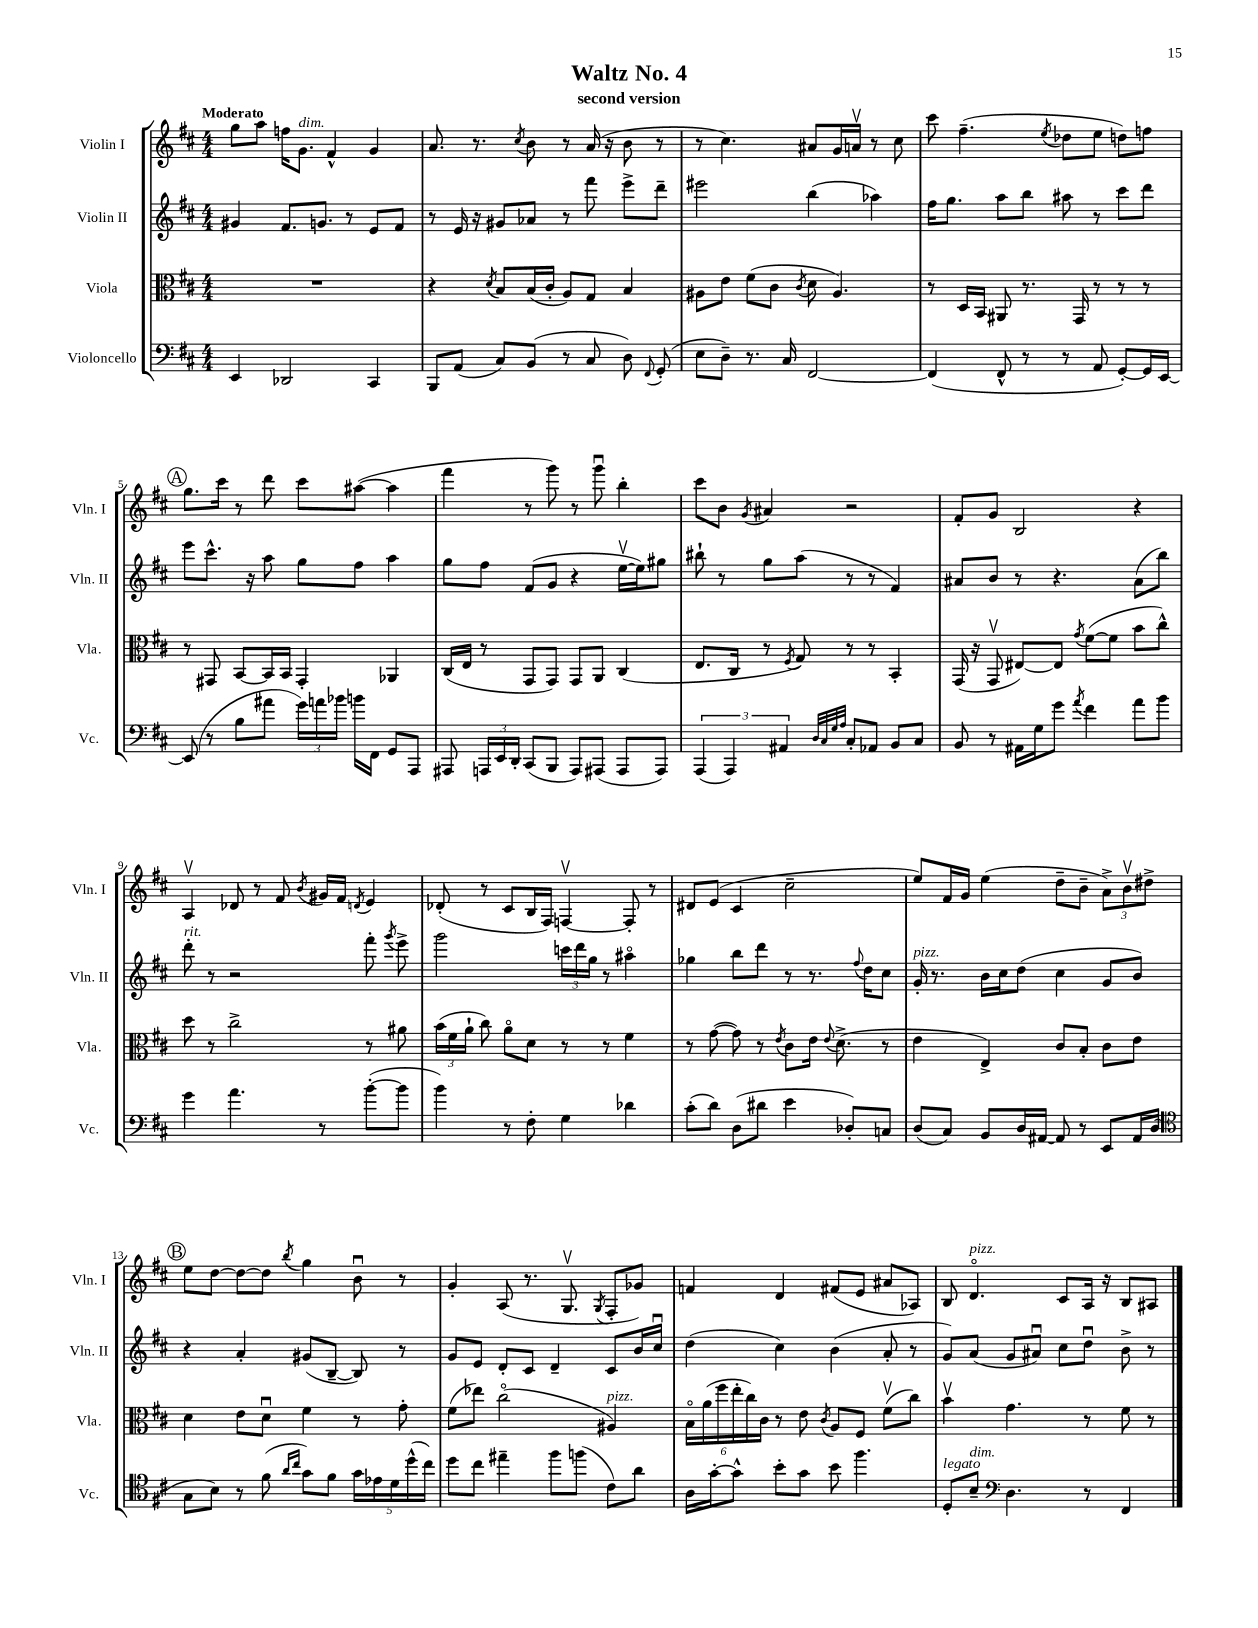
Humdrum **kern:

**kern	**kern	**kern	**kern
*part4	*part3	*part2	*part1
*staff4	*staff3	*staff2	*staff1
*I"Violoncello	*I"Viola	*I"Violin II	*I"Violin I
*I'Vc.	*I'Vla.	*I'Vln. II	*I'Vln. I
*clefF4	*clefC3	*clefG2	*clefG2
*k[f#c#]	*k[f#c#]	*k[f#c#]	*k[f#c#]
*M4/4	*M4/4	*M4/4	*M4/4
=1	=1	=1	=1
!	!	!	!LO:TX:a:B:t=Moderato
4EE/	1r	4g#X/	8gg\L
.	.	.	8aa\J
2DD-X/	.	8.f#/L	16ffn\KL
!	!	!	!LO:TX:a:i:t=dim.
.	.	.	8.g\J
.	.	8.gn/J	.
.	.	.	4f#^^/
.	.	8r	.
4CC#/	.	8e/L	4g/
.	.	8f#/J	.
=2	=2	=2	=2
8BBB/L	4r	8r	8.a/
(8AA/J	.	16e/	.
.	.	16r	8.r
.	8qd/	.	.
8C#/L)	8B/L	8g#X/L	.
.	.	.	8qcc#/
(8BB/J	(16B/L	8a-X/J	8b\
.	16c#'/JJ	.	.
8r	8A/L)	8r	8r
8C#/	8G/J	8fff#\	(16a/
.	.	.	16r
8D\)	4B/	8eee^\L	8b\
8qqFF#/	.	.	.
(8GG'/	.	8ddd~\J	8r
=3	=3	=3	=3
8E\L	8A#X\L	2eee#X\	8r
8D~\J)	8e\J	.	4.cc#\)
8.r	(8f#\L	.	.
.	8c#\J	.	.
16C#/	.	.	.
.	8qc#/	.	.
[2FF#/	8d\	(4bb\	8a#X/L
.	4.A#/)	.	16g/L
.	.	.	16anv/JJ
.	.	4aa-X\)	8r
.	.	.	8cc#\
=4	=4	=4	=4
(4FF#/]	8r	16ff#\KL	8ccc#\
.	.	8.gg\J	.
.	16D/LL	.	(4.ff#~\
.	16BB/JJ	.	.
8FF#^^/	8AA#X/	8aa\L	.
8r	8.r	8bb\J	.
.	.	.	8qee/
8r	.	8aa#X\	8dd-X\L
.	16GG/	.	.
8AA/	8r	8r	8ee\J
[8GG'/L)	8r	8ccc#\L	8ddn\L)
16GG/L]	8r	8ddd\J	8ffn\J
[16EE/JJ	.	.	.
!!LO:LB:g=z
!!LO:REH:place=s1:t=A
=5	=5	=5	=5
(8EE/]	8r	8eee\L	8.gg\L
8r	8GG#X/	8.ccc#^^\J	.
.	.	.	16ccc#\Jk
8B\L	[8BB/L	.	8r
.	.	16r	.
8a#X\J	16BB/L]	8aa\	8ddd\
.	16BB/JJ	.	.
24g\LL)	4GG#'/	8gg\L	8ccc#\L
24an\	.	.	.
24b-X\JJ	.	.	.
16bn\LL	.	8ff#\J	([8aa#X\J
16FF#\JJ	.	.	.
8GG/L	4AA-X/	4aa\	4aa#\]
8AAA/J	.	.	.
=6	=6	=6	=6
8AAA#X/	(16C#/LL	8gg\L	4fff#\
.	16E/JJ	.	.
24AAAn/LL	8r	8ff#\J	.
24EE/	.	.	.
24DD'/JJ	.	.	.
(8CC#/L	8GG/L	(8f#/L	8r
8BBB/J	8GG/J)	8g/J	8ggg\)
8AAA/L)	8GG/L	4r	8r
(8AAA#X/J	8AA/J	.	8gggu\
8AAA#/L	(4C#/	[16eev\LL	4bb'\
.	.	16ee\J])	.
8AAA#/J)	.	8gg#X\J	.
=7	=7	=7	=7
(6AAA/	8.E/L	8bb#X`\	8ccc#\L
.	.	8r	8b\J
6AAA/)	.	.	.
.	16C#/Jk	.	.
.	.	.	8qg/
.	8r	8gg\L	4a#X/
6AA#X/	.	.	.
.	8qF#/	.	.
.	8G/)	(8aa\J	.
32qqD/LLL	.	.	.
32qqC#/	.	.	.
32qqG/	.	.	.
32qqA/JJJ	.	.	.
8C#'/L	8r	8r	2r
8AA-X/J	8r	8r	.
8BB/L	4BB'/	4f#/)	.
8C#/J	.	.	.
=8	=8	=8	=8
8BB/	(16GG/	8a#X/L	8f#'/L
.	16r	.	.
8r	8GGv/	8b/J	8g/J
16AA#X\LL	[8E#X/L)	8r	2B/
16G\J	.	.	.
8g\J	8E#/J]	4.r	.
8qa/	8qg/	.	.
4f#\	([8f#\L	.	.
.	8f#\J]	.	.
8a\L	8b\L	(8a#\L	4r
8b\J	8cc#^^\J)	8bb\J)	.
!!LO:LB:g=z
=9	=9	=9	=9
!	!	!LO:TX:a:i:t=rit.	!
4g\	8dd\	8ddd'\	4Av/
.	8r	8r	.
4.a\	2cc#^\	2r	8d-X/
.	.	.	8r
.	.	.	8f#/
.	.	.	8qb/
8r	.	.	16g#X/LL
.	.	.	16f#/JJ
.	.	.	8qdn/
([8b'\L	8r	8fff#'\	4e/
.	.	8qggg/	.
8b\J]	8a#X\	8eee^\	.
=10	=10	=10	=10
4b\)	(24b\LL	2ggg\	(8d-X'/
.	24f#\	.	.
.	24a`\JJ	.	.
.	8cc#\)	.	8r
8r	8a\L	.	8c#/L
8F#'\	8d\J	.	16B/L
.	.	.	16F#/JJ)
4G\	8r	24cccn\LL	[4Fnv/
.	.	24ddd\	.
.	.	24gg\JJ	.
.	8r	8r	.
4d-X\	4f#\	4aa#X\	8F'/]
.	.	.	8r
=11	=11	=11	=11
(8c#'\L	8r	4gg-X\	8d#X/L
8d\J)	([8g\	.	(8e/J
(8D\L	8g\])	8bb\L	4c#/
8d#X\J	8r	8ddd\J	.
.	8qe/	.	.
4e\	8c#\L	8r	2cc#~\
.	16e\Jk	8.r	.
.	8qqe/	.	.
.	(8.d^\	.	.
8D-X'/L)	.	.	.
.	.	8qqff#/	.
.	.	16dd\KL	.
8Cn/J	8r	8cc#\J	.
=12	=12	=12	=12
!	!	!LO:TX:a:i:t=pizz.	!
(8D/L	4e\	16g'/	8ee/L)
.	.	8.r	.
8C#/J)	.	.	16f#/L
.	.	.	16g/JJ
8BB/L	4E^/)	16b\LL	(4ee\
.	.	16cc#\J	.
16D/L	.	(8dd\J	.
[16AA#X/JJ	.	.	.
8AA#/]	8c#/L	4cc#\	8dd~\L
8r	8B'/J	.	8b~\J
8EE/L	8c#\L	8g/L	12a^\L)
.	.	.	12bv\
16AA#/L	8e\J	8b/J)	.
.	.	.	12dd#X^\J
(16D/JJ	.	.	.
!!LO:LB:g=z
!!LO:REH:place=s1:t=B
=13	=13	=13	=13
*clefC4	*	*	*
8G\L	4d\	4r	8ee\L
8B\J)	.	.	[8dd\J
8r	8e\L	4a'/	8dd\L_
(8f#\	8du\J	.	8dd\J]
16qqa/LL	.	.	.
16qqcc#/JJ	.	.	8qbb/
8g\L)	4f#\	(8g#X/L	4gg\
8f#\J	.	[8B~/J	.
20g\LL	8r	8B/])	8bu\
20e-X\	.	.	.
20d\	.	.	.
.	8g'\	8r	8r
(20dd^^\	.	.	.
20cc#\JJ)	.	.	.
=14	=14	=14	=14
8dd\L	(8f#\L	8g/L	4g'/
8cc#\J	8ee-X\J)	8e/J	.
4ee#X~\	(2cc#\	8d'/L	(8A/
.	.	8c#/J	8.r
8ff#\L	.	4d~/	.
.	.	.	8.Gv/
(8ffn\J	.	.	.
.	.	.	8qG/
!	!LO:TX:a:i:t=pizz.	!	!
8c#\L)	4A#X/)	8c#/L	8F#'/L
8a\J	.	16b/L	8g-X/J)
.	.	16cc#u/JJ	.
=15	=15	=15	=15
16A\LL	24B\LL	(4dd\	4fn/
.	(24a\	.	.
[16g'\J	.	.	.
.	24ff#\	.	.
8g^^\J]	24ee'\	.	.
.	24cc#\)	.	.
.	24c#\JJ	.	.
8b'\L	8r	4cc#\)	4d/
8g\J	8e\	.	.
.	8qc#/	.	.
8b\	8A/L	(4b\	(8f#X/L
4.ff#\	8F#/J	.	8e/J
.	(8f#v\L	8a'/	8a#X/L
.	8cc#\J)	8r	8A-X/J)
=16	=16	=16	=16
!LO:TX:a:i:t=legato	!	!	!
8D'/L	4bv\	8g/L)	8B/
!	!	!	!LO:TX:a:i:t=pizz.
!LO:TX:a:i:t=dim.	!	!	!
8B~/J	.	(8a/J	4.d/
*clefF4	*	*	*
4.D\	4.g\	8g/L	.
.	.	8a#Xu/J)	.
.	.	8cc#\L	8c#/L
8r	8r	8ddu\J	16A/Jk
.	.	.	16r
4FF#/	8f#\	8b^\	8B/L
.	8r	8r	8A#X/J
==	==	==	==
*-	*-	*-	*-
